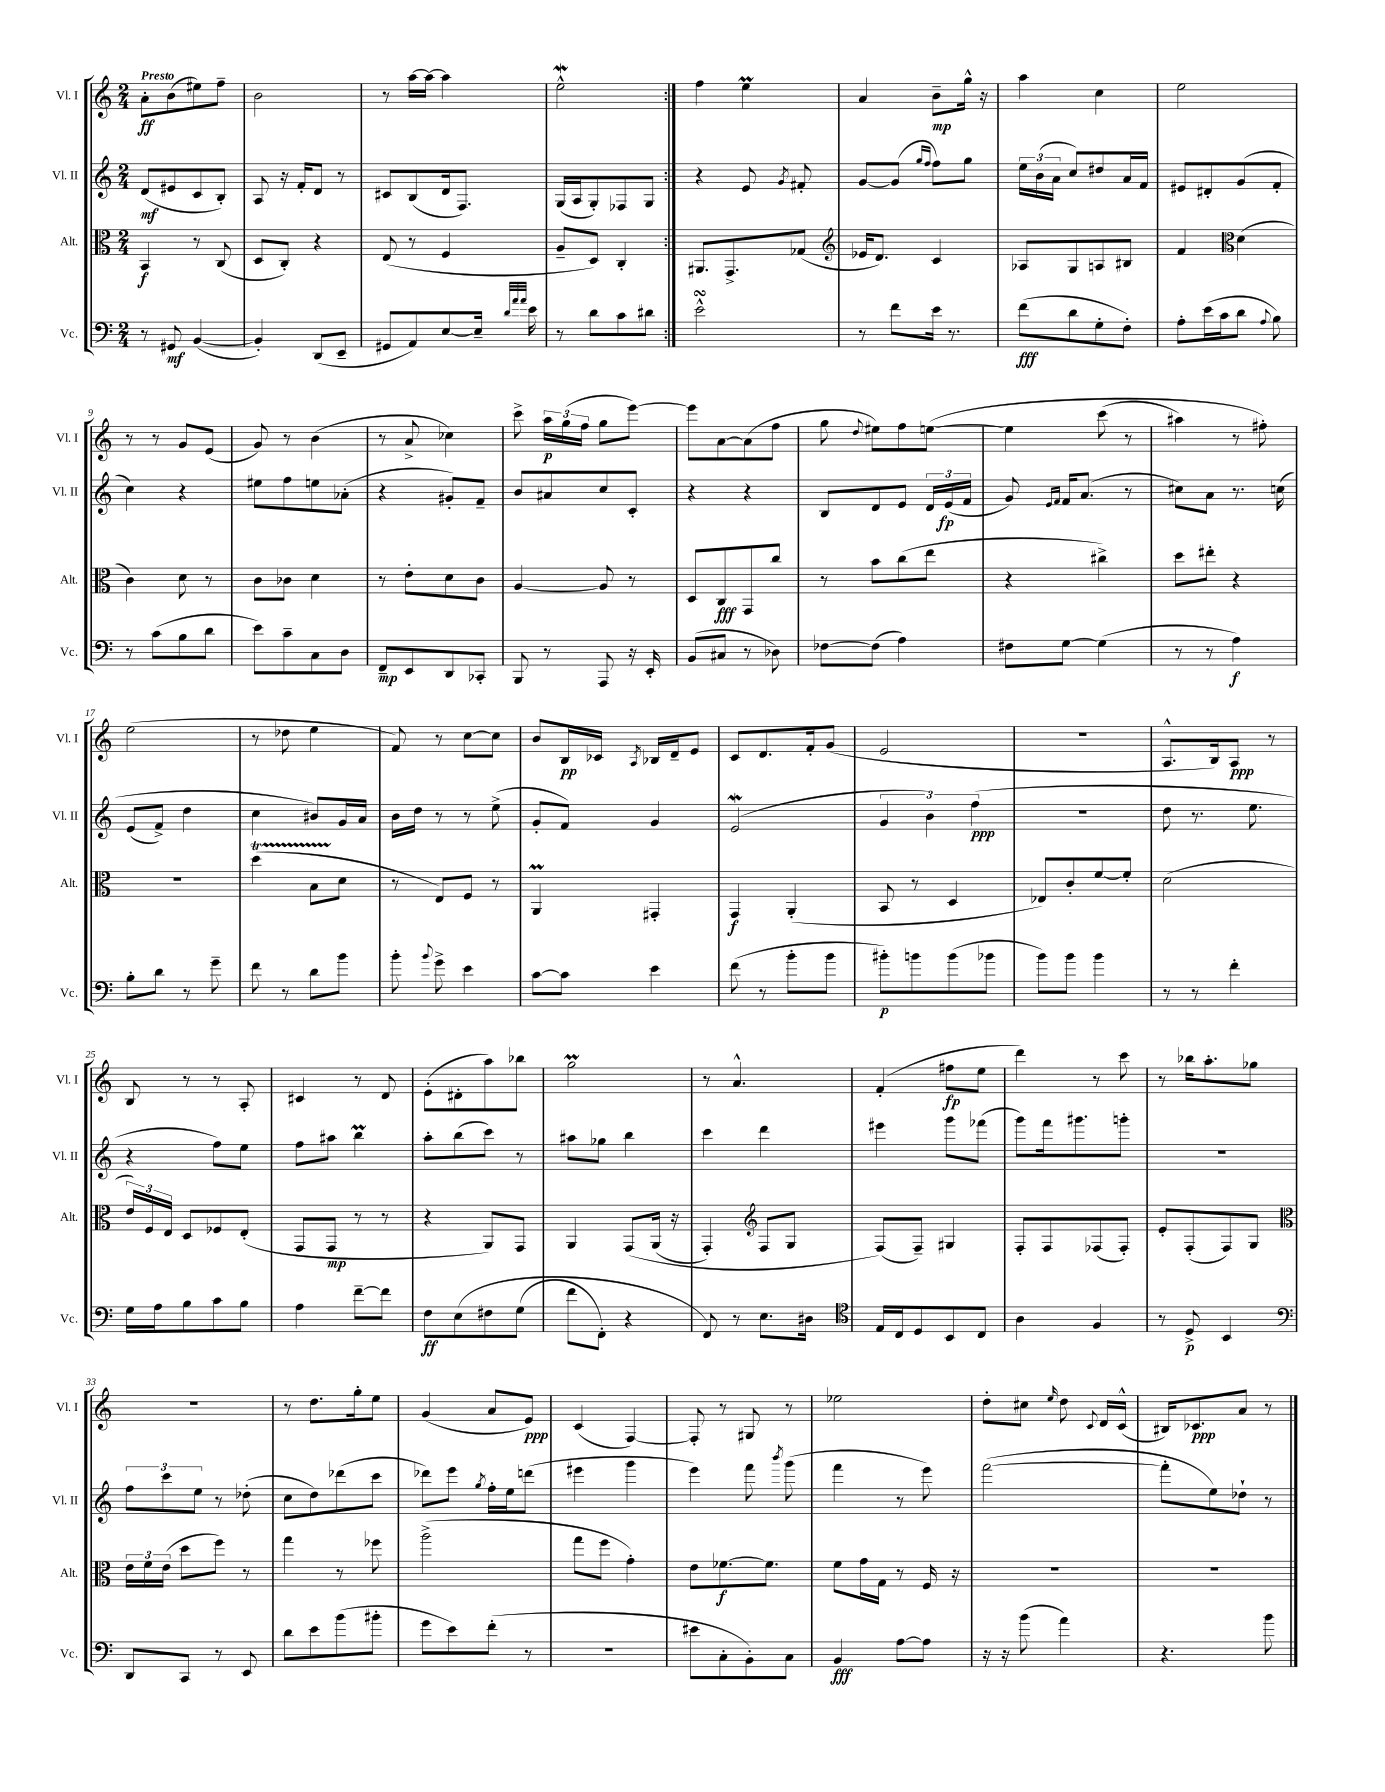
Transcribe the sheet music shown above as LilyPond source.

<<
\new StaffGroup <<
\new Staff = "s0" \with { instrumentName = "Vl. I" shortInstrumentName = "Vl. I" } {
    \clef treble \key c \major \numericTimeSignature \time 2/4 \tempo "Presto"
    \autoBeamOff \repeat volta 2 { a'8[-.\ff b'8( eis''8) f''8]-- |
    b'2 |
    r8 a''16[~ a''16]~ a''4 |
    e''2-^\mordent | }
    f''4 e''4\prall |
    a'4 b'8[--\mp g''16]-^ r16 |
    a''4 c''4 |
    e''2 |
    r8 r8 g'8[ e'8]( |
    g'8) r8 b'4( |
    r8 a'8-> ces''4) |
    c'''8-> \tuplet 3/2 { a''16[\p g''16( f''16] } g''8[ e'''8]~) |
    e'''8[ a'8~ a'8( f''8] |
    g''8 \appoggiatura { d''8 } eis''8[) f''8 e''8]~\( |
    e''4 c'''8( r8 |
    ais''4) r8 fis''8-.\) |
    e''2( |
    r8 des''8 e''4 |
    f'8) r8 c''8[~ c''8] |
    b'8[ b16\pp ces'16] \acciaccatura { a8 } bes16[ d'16-- e'8] |
    c'8[ d'8. f'16-. g'8]( |
    e'2 |
    R2 |
    a8.[-^ b16) a8]\ppp r8 |
    b8 r8 r8 a8-. |
    cis'4 r8 d'8 |
    e'8[-.( dis'8-. a''8) bes''8] |
    g''2\prall |
    r8 a'4.-^ |
    f'4-.( fis''8[\fp e''8] |
    d'''4) r8 c'''8 |
    r8 bes''16[ a''8.-. ges''8] |
    R2 |
    r8 d''8.[ g''16-. e''8] |
    g'4( a'8[ e'8]\ppp) |
    c'4( f4~) |
    f8-. r8 gis8 r8 |
    ees''2 |
    d''8[-. cis''8] \grace { e''16 } d''8 \appoggiatura { c'8 } d'16[ c'16]-^( |
    bis16[) ces'8.\ppp a'8] r8 \bar "|." |
}
\new Staff = "s1" \with { instrumentName = "Vl. II" shortInstrumentName = "Vl. II" } {
    \clef treble \key c \major \numericTimeSignature \time 2/4
    \autoBeamOff \repeat volta 2 { d'8[\mf( eis'8 c'8 b8]-.) |
    a8 r16 f'16[-. d'8] r8 |
    cis'8[ b8( d'16 f8.]) |
    g16[( a16 g8-.) fes8 g8] | }
    r4 e'8 \acciaccatura { g'8 } fis'8-. |
    g'8[~ g'8]( \grace { g''16[ f''16] } f''8[) g''8] |
    \tuplet 3/2 { e''16[ b'16( a'16] } c''8[) dis''8 a'16 f'16] |
    eis'8[ dis'8-. g'8( f'8]-. |
    c''4) r4 |
    eis''8[ f''8 e''8 aes'8]-.( |
    r4 gis'8[-.) f'8]-- |
    b'8[ ais'8 c''8 c'8]-. |
    r4 r4 |
    b8[ d'8 e'8] \tuplet 3/2 { d'16[ e'16\fp( f'16] } |
    g'8) \grace { e'16[ f'16] } f'16[ a'8.]( r8 |
    cis''8[) a'8] r8. c''16\( |
    e'8[( f'8]->) d''4 |
    c''4 bis'8[\) g'16 a'16] |
    b'16[ d''16] r8 r8 e''8->( |
    g'8[-. f'8]) g'4 |
    e'2\mordent( |
    \tuplet 3/2 { g'4 b'4) f''4\ppp( } |
    R2 |
    d''8 r8. e''8. |
    r4 f''8[) e''8] |
    f''8[ ais''8] b''4\prall |
    a''8[-. b''8( c'''8]) r8 |
    ais''8[ ges''8] b''4 |
    c'''4 d'''4 |
    eis'''4 g'''8[ fes'''8]( |
    g'''8[) f'''16 gis'''8. g'''8]-. |
    R2 |
    \tuplet 3/2 { f''8[ c'''8 e''8] } r8 des''8-.( |
    c''8[ d''8) des'''8( c'''8] |
    des'''8[) e'''8] \acciaccatura { g''8 } f''16[-. e''16 d'''8]( |
    eis'''4 g'''4 |
    e'''4) f'''8 \acciaccatura { b'''8 } g'''8( |
    f'''4 r8 e'''8) |
    f'''2~( |
    f'''8[-. e''8) des''8]-! r8 \bar "|." |
}
\new Staff = "s2" \with { instrumentName = "Alt." shortInstrumentName = "Alt." } {
    \clef alto \key c \major \numericTimeSignature \time 2/4
    \autoBeamOff \repeat volta 2 { b,4\f r8 c8( |
    d8[ c8]-.) r4 |
    e8( r8 f4 |
    a8[-- d8]) c4-. | }
    ais,8.[ g,8.-> ges8]( |
    \clef treble ees'16[ d'8.]) c'4 |
    aes8[ g8 a8 bis8] |
    f'4 \clef alto d'4( |
    c'4) d'8 r8 |
    c'8[ ces'8] d'4 |
    r8 e'8[-. d'8 c'8] |
    a4~ a8 r8 |
    d8[ c8\fff g,8 c''8] |
    r8 b'8[ c''8( e''8] |
    r4 cis''4->) |
    d''8[ eis''8]-. r4 |
    r2 |
    d''4\startTrillSpan( b8[ d'8]\stopTrillSpan |
    r8 e8[) f8] r8 |
    a,4\prall gis,4-. |
    g,4\f a,4-.( |
    b,8 r8 d4 |
    ees8[) c'8-. f'8~ f'8]-. |
    d'2( |
    \tuplet 3/2 { e'16[) f16 e16] } d8[ fes8 e8]-.( |
    g,8[ g,8]\mp r8 r8 |
    r4 a,8[) g,8] |
    a,4 g,8[\( a,16]( r16 |
    g,4-.) \clef treble f8[ g8] |
    f8[(\) f8]--) gis4 |
    f8[-. f8 fes8( fes8]-.) |
    e'8[-. f8-.( f8) g8] |
    \clef alto \tuplet 3/2 { e'16[ f'16 e'16]( } d''8[ f''8]) r8 |
    g''4 r8 fes''8 |
    a''2->( |
    g''8[ f''8] g'4-.) |
    e'8[ fes'8.~\f fes'8.] |
    f'8[ g'16 g16] r8 f16 r16 |
    R2 |
    R2 \bar "|." |
}
\new Staff = "s3" \with { instrumentName = "Vc." shortInstrumentName = "Vc." } {
    \clef bass \key c \major \numericTimeSignature \time 2/4
    \autoBeamOff \repeat volta 2 { r8 gis,8\mf b,4~( |
    b,4-.) d,8[( e,8]-- |
    gis,8[ a,8) e8~ e16]-- \grace { d'32[ a'32 a'32] } e'16 |
    r8 d'8[ c'8 dis'8] | }
    e'2-^\turn |
    r8 f'8[ e'16] r8. |
    f'8[\fff( d'8 g8-. f8]-.) |
    a8[-. e'16( c'16 d'8] \appoggiatura { a8 } b8) |
    r8 c'8[( b8 d'8] |
    e'8[) c'8-- c8 d8] |
    f,8[--\mp e,8 d,8 ces,8]-. |
    b,,8 r8 a,,8 r16 e,16-. |
    b,8[( cis8] r8 des8) |
    fes8[~ fes8]( a4) |
    fis8[ g8]~ g4( |
    r8 r8 a4\f) |
    b8[-. d'8] r8 g'8-- |
    f'8 r8 d'8[ b'8] |
    b'8-. \appoggiatura { b'8 } g'8-> e'4 |
    c'8[~ c'8] e'4 |
    f'8( r8 b'8[-. b'8] |
    bis'8[-.\p) b'8 b'8( bes'8] |
    b'8[) b'8] b'4 |
    r8 r8 f'4-. |
    g16[ a16 b8 c'8 b8] |
    a4 f'8[~-- f'8] |
    f8[\ff e8\( fis8 g8]( |
    f'8[ f,8]-.) r4 |
    f,8\) r8 e8.[ dis16] |
    \clef tenor e16[ c16 d8 b,8 c8] |
    a4 f4 |
    r8 d8->\p b,4 |
    \clef bass d,8[ c,8] r8 e,8 |
    d'8[ e'8 b'8( bis'8]-. |
    g'8[ e'8) f'8]-.( r8 |
    R2 |
    eis'8[ c8-. b,8-.) c8] |
    b,4\fff a8[~ a8] |
    r16 r16 b'8( a'4) |
    r4. b'8 \bar "|." |
}
>>
>>
